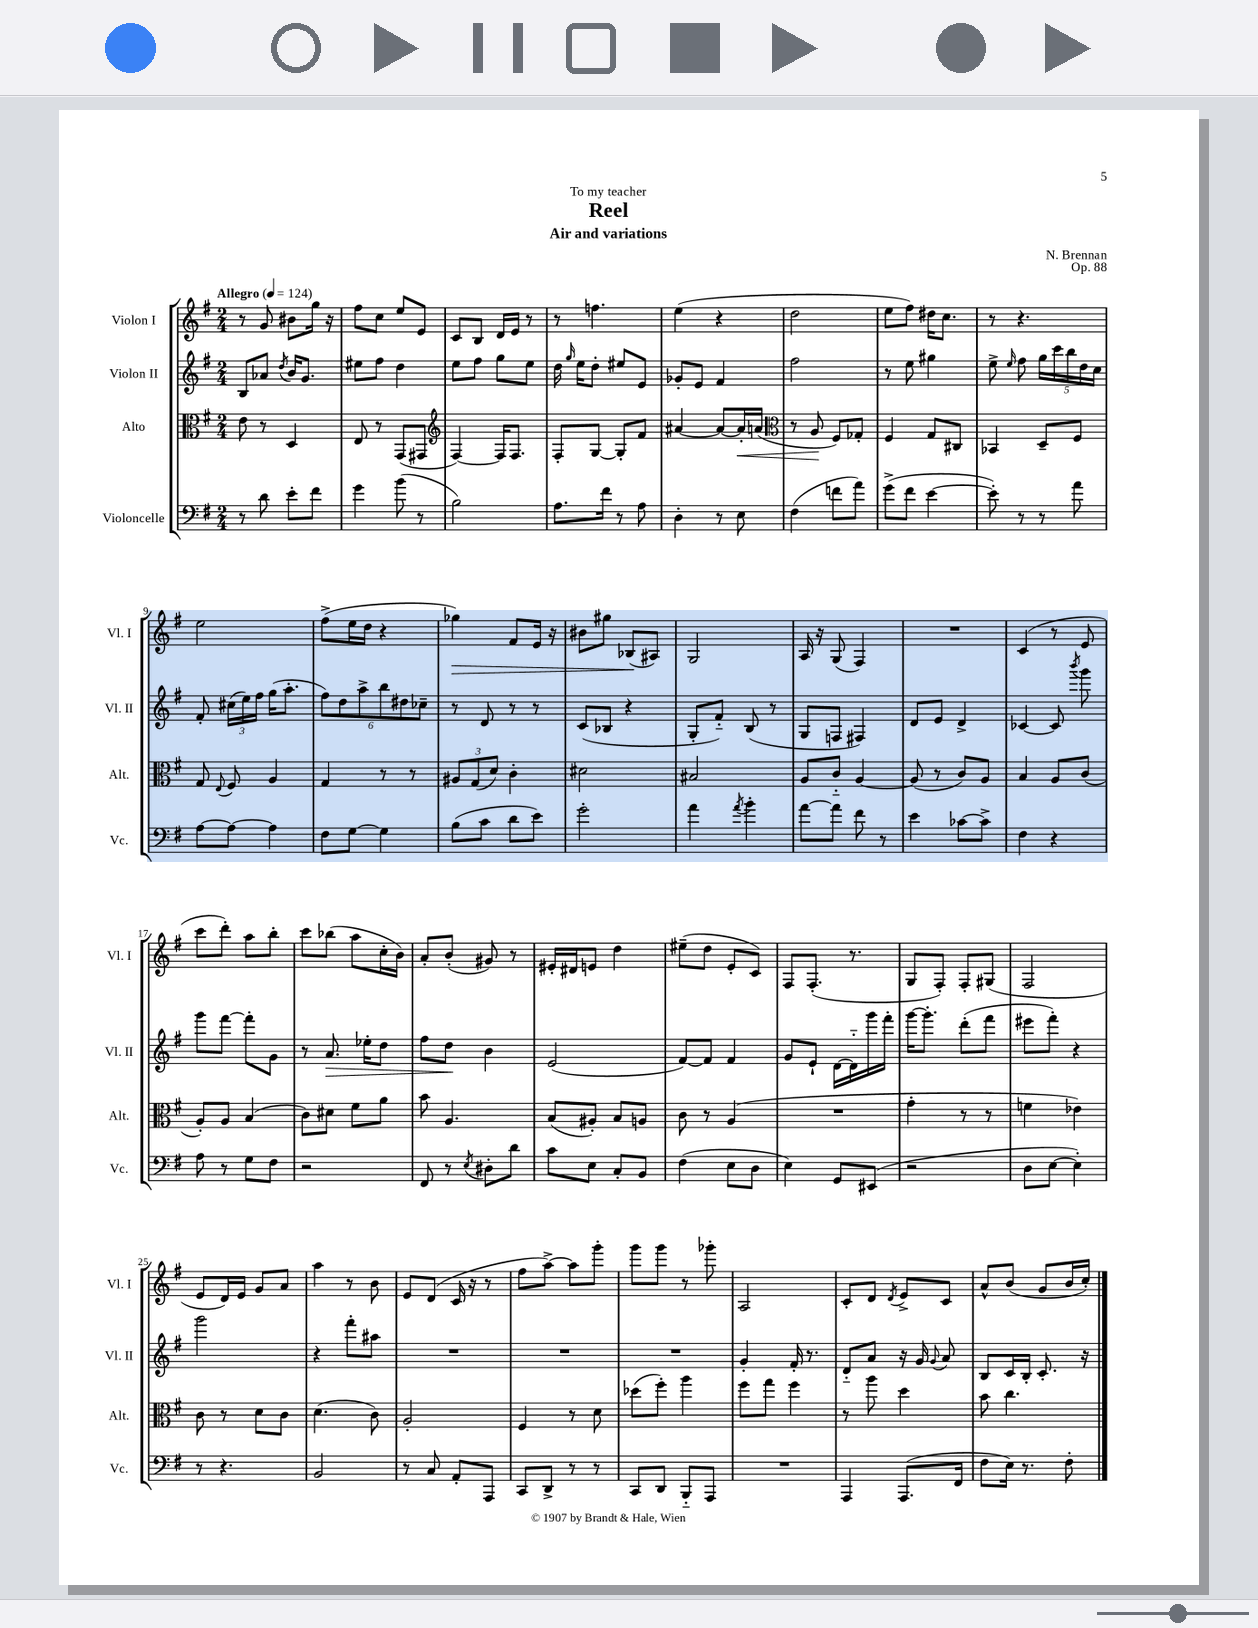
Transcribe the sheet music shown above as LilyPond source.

\header { title = "Reel" composer = "N. Brennan" subtitle = "Air and variations" dedication = "To my teacher" opus = "Op. 88" }
<<
\new StaffGroup <<
\new Staff = "s0" \with { instrumentName = "Violon I" shortInstrumentName = "Vl. I" } {
    \clef treble \key g \major \numericTimeSignature \time 2/4 \tempo "Allegro" 4 = 124
    \autoBeamOff r8 g'8 bis'8[ g''16] r16 |
    fis''8[ c''8] e''8[ e'8] |
    c'8[ b8] d'16[ e'16] r8 |
    r8 f''4. |
    e''4( r4 |
    d''2 |
    e''8[ fis''8]) dis''16[ c''8.] |
    r8 r4. |
    e''2 |
    fis''8[->( e''16 d''16] r4 |
    ges''4\>) fis'8[ e'16] r16 |
    bis'8[ gis''8] bes8[\!( ais8]) |
    g2 |
    a16 r16 g8( fis4) |
    R2 |
    c'4( r8 e'8 |
    c'''8[ d'''8]-.) a''8[ b''8]-. |
    c'''8[ bes''8]( a''8[ c''16-. b'16]) |
    a'8[-. b'8]-.( gis'8) r8 |
    eis'16[-. dis'16 e'8] d''4 |
    eis''8[--( d''8] e'8[-. c'8]) |
    fis8[ fis8.]-.( r8. |
    g8[ fis8]-.) fis8[-. gis8]( |
    fis2 |
    e'8[ d'16) e'16] g'8[ a'8] |
    a''4 r8 b'8 |
    e'8[ d'8]( c'16 r16 r8 |
    fis''8[ a''8]~->) a''8[ g'''8]-. |
    g'''8[ g'''8] r8 ges'''8-. |
    a2 |
    c'8[-. d'8] \acciaccatura { d'8 } e'8[-> c'8] |
    a'8[-^ b'8]( g'8[ b'16 c''16]-.) \bar "|." |
}
\new Staff = "s1" \with { instrumentName = "Violon II" shortInstrumentName = "Vl. II" } {
    \clef treble \key g \major \numericTimeSignature \time 2/4
    \autoBeamOff b8[ aes'8] \acciaccatura { d''8 } b'16[ g'8.] |
    eis''8[ fis''8] d''4 |
    e''8[ fis''8] g''8[ e''8] |
    d''16 \grace { g''16 } e''16[ d''8]-. eis''8[ e'8] |
    ges'8[-. e'8] fis'4 |
    fis''2 |
    r8 e''8 gis''4 |
    e''8-> \grace { e''16 } fis''8 \tuplet 5/4 { g''16[ c'''16 b''16 d''16 c''16] } |
    fis'8-. \tuplet 3/2 { cis''16[( e''16) fis''16] } g''16[( a''8.]-. |
    \tuplet 6/4 { fis''8[) d''8 a''8-> b''8 dis''8 ces''8]-- } |
    r8 d'8 r8 r8 |
    c'8[( bes8] r4 |
    g8[-. fis'8]-_) b8( r8 |
    g8[ f8] fis4) |
    d'8[ e'8] d'4-> |
    ces'4~ ces'8 \acciaccatura { b'''8 } g'''8 |
    g'''8[ fis'''8]~ fis'''8[-. g'8] |
    r8 a'8.\> ees''16[-. d''8] |
    fis''8[ d''8]\! b'4 |
    e'2( |
    fis'8[~) fis'8] fis'4 |
    g'8[ e'8]-! d'16[~ d'16-_ g'''16 fis'''16]-. |
    g'''16[~ g'''8.]-. d'''8[-.( fis'''8] |
    eis'''8[ fis'''8]-.) r4 |
    g'''2 |
    r4 fis'''8[-. ais''8] |
    R2 |
    R2 |
    R2 |
    g'4-. fis'16-. r8. |
    d'8[-_ a'8] r16 g'16 \appoggiatura { g'8 } a'8 |
    b8[ c'16 b16]-. c'8.-. r16 \bar "|." |
}
\new Staff = "s2" \with { instrumentName = "Alto" shortInstrumentName = "Alt." } {
    \clef alto \key g \major \numericTimeSignature \time 2/4
    \autoBeamOff e'8 r8 d4 |
    e8 r8 g,8[( gis,8] |
    \clef treble fis4~) fis16[ fis8.] |
    fis8[-. g8]~ g8[-. fis'8] |
    ais'4~ ais'8[~ ais'16-.\< a'16]( |
    \clef alto r8 a8\! fis8[) ges8]-. |
    fis4 g8[ cis8] |
    bes,4 d8[-- fis8] |
    g8 \appoggiatura { e8 } fis8 a4 |
    g4 r8 r8 |
    \tuplet 3/2 { ais8[ g8( d'8]) } c'4-. |
    dis'2 |
    bis2 |
    a8[ c'8]-_ a4~ |
    a8( r8 c'8[) a8] |
    b4 a8[ c'8]( |
    a8[-.) a8] b4( |
    c'8[) dis'8] fis'8[ a'8] |
    b'8 a4. |
    b8[( ais8]-.) b8[ a8] |
    c'8 r8 a4( |
    R2 |
    g'4-. r8 r8 |
    f'4 ees'4) |
    c'8 r8 d'8[ c'8] |
    d'4.( c'8) |
    a2-. |
    fis4 r8 d'8 |
    des''8[( fis''8]-.) a''4 |
    fis''8[ g''8] fis''4 |
    r8 a''8 d''4 |
    b'8 c''4. \bar "|." |
}
\new Staff = "s3" \with { instrumentName = "Violoncelle" shortInstrumentName = "Vc." } {
    \clef bass \key g \major \numericTimeSignature \time 2/4
    \autoBeamOff r8 d'8 e'8[-. fis'8] |
    g'4 b'8( r8 |
    b2) |
    a8.[ fis'16] r8 a8 |
    d4-. r8 e8 |
    fis4( f'8[ a'8]) |
    g'8[->( fis'8] e'4~ |
    e'8-.) r8 r8 a'8 |
    a8[~ a8]~ a4 |
    fis8[ g8]~ g4 |
    b8[( c'8] d'8[ e'8]) |
    g'2-. |
    a'4 \acciaccatura { a'8 } b'4-. |
    a'8[~ a'8] fis'8 r8 |
    e'4 ces'8[~ ces'8]-> |
    fis4 r4 |
    a8 r8 g8[ fis8] |
    r2 |
    fis,8 r8 \acciaccatura { e8 } dis8[-. d'8] |
    c'8[ e8] c8[-. b,8] |
    fis4( e8[ d8] |
    e4) g,8[ eis,8]( |
    r2 |
    d8[ e8]~ e4-.) |
    r8 r4. |
    b,2 |
    r8 c8 a,8[-. a,,8] |
    c,8[ d,8]-> r8 r8 |
    c,8[ d,8] b,,8[-_ a,,8] |
    R2 |
    a,,4 a,,8.[( fis,16] |
    fis8[ e16]) r8. fis8-. \bar "|." |
}
>>
>>
